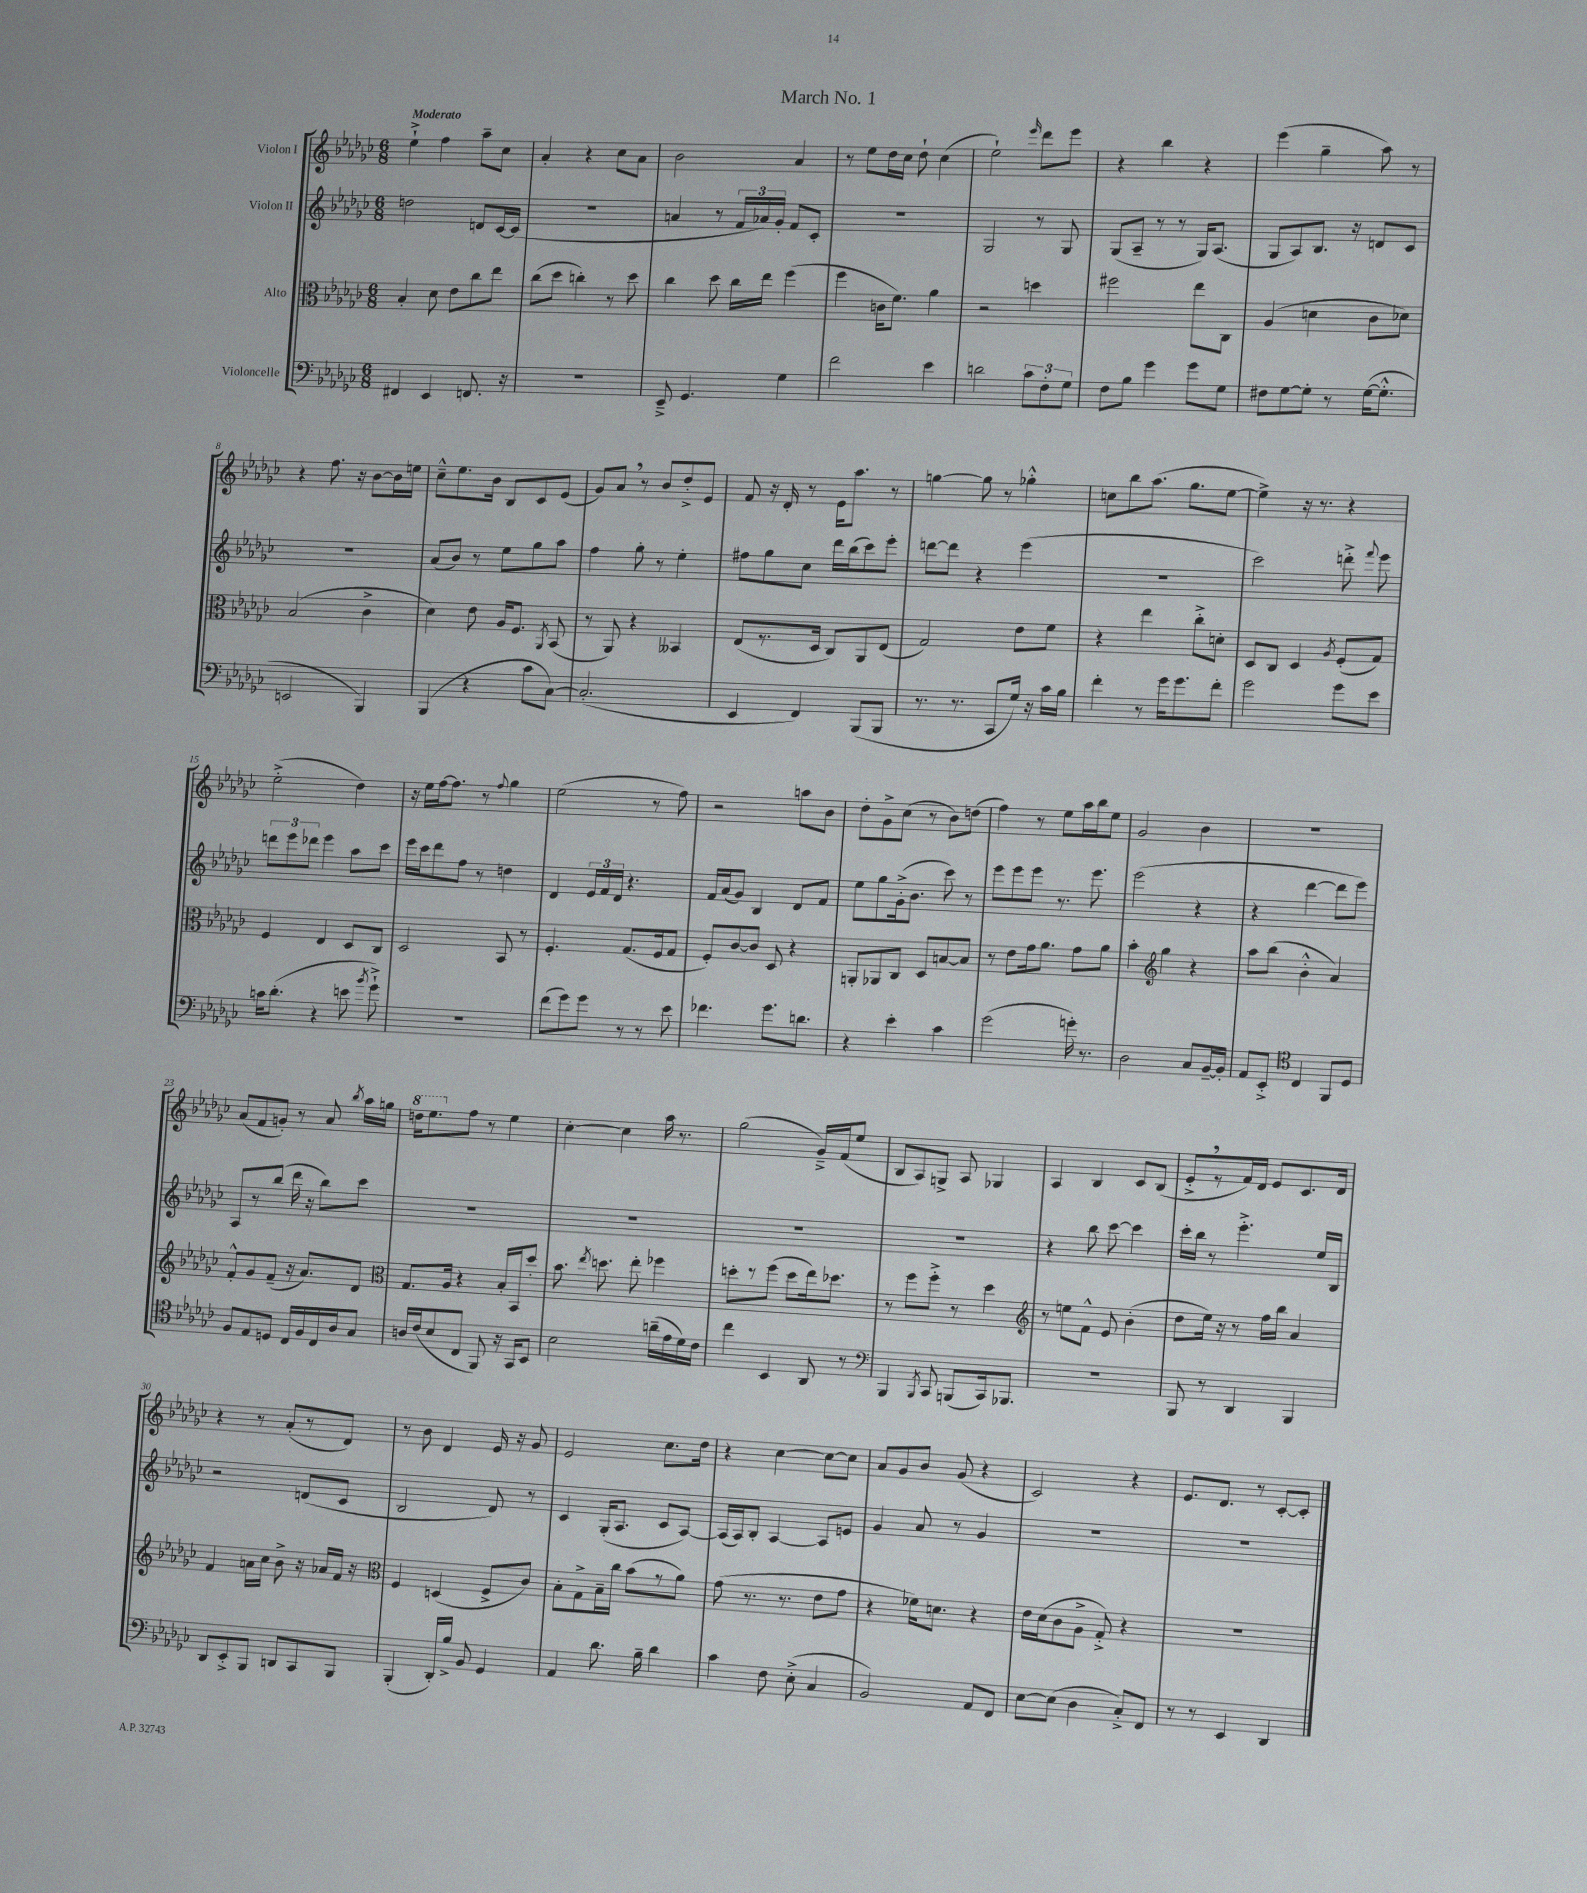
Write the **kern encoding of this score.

**kern	**kern	**kern	**kern
*part4	*part3	*part2	*part1
*staff4	*staff3	*staff2	*staff1
*I"Violoncelle	*I"Alto	*I"Violon II	*I"Violon I
*clefF4	*clefC3	*clefG2	*clefG2
*k[b-e-a-d-g-c-]	*k[b-e-a-d-g-c-]	*k[b-e-a-d-g-c-]	*k[b-e-a-d-g-c-]
*M6/8	*M6/8	*M6/8	*M6/8
=1	=1	=1	=1
!	!	!	!LO:TX:a:B:t=Moderato
4FF#X/	4B-'/	2ddn\	4ee-`^\
4EE-/	8d-\	.	4ff\
.	8e-\L	.	.
8.FFn/	8cc-\	8dn/L	8aa-~\L
.	8ee-\J	[16c-/L	8cc-\J
16r	.	(16c-/JJ]	.
=2	=2	=2	=2
2.r	(8cc-\L	2.r	4a-'/
.	8dd-\J	.	.
.	4ccn'\)	.	4r
.	8r	.	8cc-\L
.	8dd-\	.	8a-\J
=3	=3	=3	=3
8EE-~^/	4cc-\	4an/	2b-\
4.GG-/	.	.	.
.	8dd-\	8r	.
.	16cc-\LL	24f/LL	.
.	.	24a-X/)	.
.	16ee-\JJ	.	.
.	.	24g-'/JJ	.
4G-\	(4ff\	8f/L	4a-/
.	.	8c-'/J	.
=4	=4	=4	=4
2f\	4ff\	2.r	8r
.	.	.	8ee-\L
.	16cn\KL	.	16dd-\L
.	8.f\J)	.	16cc-\JJ
.	.	.	8dd-`\
4e-\	4a-\	.	(4cc-\
=5	=5	=5	=5
2dn\	2r	2G-/	2ee-`\)
.	.	.	16qqeee-/
12c-\L	4ddn\	8r	8ddd-\L
12F'\	.	.	.
.	.	8G-/	8eee-\J
12G-\J	.	.	.
=6	=6	=6	=6
8F\L	2ff#X\	(8G-/L	4r
8B-\J	.	8A-~/J	.
4g-\	.	8r	4bb-\
.	.	8r	.
8g-\L	8ee-\L	16G-/KL)	4r
.	.	(8.A-/J	.
8G-\J	8C-\J	.	.
=7	=7	=7	=7
8F#X\L	(4A-/	8G-/L	(4eee-\
[8G-\	.	8A-/)	.
8G-'\J]	4dn\	8.B-/J	4gg-~\
8r	.	.	.
.	.	16r	.
([16G-\KL	8c-\L	8dn/L	8aa-\)
8.G-'^^\J]	.	.	.
.	8d-X\J)	8c-/J	8r
!!LO:LB:g=z
=8	=8	=8	=8
2EEn/	(2B-/	2.r	4r
.	.	.	8.ff\
.	.	.	16r
4BBB-/)	4c-^\	.	[8b-\L
.	.	.	16b-\L]
.	.	.	16een\JJ
=9	=9	=9	=9
(4BBB-/	4d-\)	(8a-/L	8cc-~^^\L
.	.	8b-/J)	8.ee-\
4r	8e-\	8r	.
.	.	.	16b-\Jk
.	16A-/KL	8ee-\L	8B-/L
.	8.F/J	.	.
8c-\L	.	8gg-\	8c-/
.	8qAA-/	.	.
[8C-\J)	(8BB-/	8aa-\J	(8e-/J
=10	=10	=10	=10
(2.C-'/]	8r	4ff\	8g-/L)
.	8AA-/)	.	8a-,/J
.	4r	8gg-'\	8r
.	.	8r	8b-/L
.	4BB--X/	4ee-'\	8dd-'^/
.	.	.	8e-/J
=11	=11	=11	=11
4EE-/	(8E-/L	8ff#X\L	8f/
.	8.r	8gg-\	16r
.	.	.	16d-'/
4FF/)	.	8cc-\J	8r
.	16D-/Jk	.	.
.	8C-/L)	16ddd-\LL	16e-\KL
.	.	(16bb-\J	8.aa-\J
(8BBB-/L	8AA-/	8ccc-\)	.
8BBB-/J	(8E-/J	8eee-'\J	8r
=12	=12	=12	=12
8.r	2G-/)	[8dddn\L	[4ggn\
.	.	8ddd\J]	.
8.r	.	.	.
.	.	4r	8gg\]
8CC-/L	.	.	8r
16G-/Jk)	8e-\L	(4eee-\	4gg-X'^^\
16r	.	.	.
16c-\LL	8f\J	.	.
16B-\JJ	.	.	.
=13	=13	=13	=13
4f'\	4r	2.r	8ccn\L
.	.	.	8bb-\
8r	4ee-\	.	(8.aa-\J
16g-\KL	.	.	.
8.g-\	.	.	8.gg-\L
.	8cc-'^\L	.	.
8f'\J	8dn'\J	.	[8ee-\J
=14	=14	=14	=14
2g-\	8D-/L	2ccc-\)	4ee-^\])
.	8C-/J	.	.
.	4D-/	.	16r
.	.	.	8.r
.	8qA-/	.	.
8g-\L	(8F'/L	8dddn'^\	4r
.	.	8qqfff/	.
8e-\J	8G-/J)	8eee-\	.
!!LO:LB:g=z
=15	=15	=15	=15
16cn\KL	4F/	12dddn\L	(2ee-'^\
(8.d-'\J	.	.	.
.	.	12eee-\	.
.	.	12ddd-X\J	.
4r	4E-/	4eee-\	.
8en\	8D-/L	8aa-\L	4dd-\)
8qb-/	.	.	.
8g-`^\)	8C-/J	8ccc-\J	.
=16	=16	=16	=16
2.r	2D-/	16eee-\LL	16r
.	.	16ccc-\J	16ee-\LL
.	.	8ddd-\	[16ff\J
.	.	.	8.ff\J]
.	.	8ff\J	.
.	.	8r	8r
.	.	.	8qqff/
.	8BB-/	4ddn\	4gg-\
.	8r	.	.
=17	=17	=17	=17
(8f\L	4.F'/	4d-/	(2ee-\
8g-\)	.	.	.
8g-\J	.	24e-/LL	.
.	.	24f/	.
.	.	24d-/JJ	.
8r	(8.G-/L	4.r	.
8r	.	.	8r
.	16F/k	.	.
8e-\	8G-/J	.	8ff\)
=18	=18	=18	=18
4.f-X\	8F'/L)	16f/LL	2r
.	.	(16a-/J	.
.	[8c-/	8g-/J)	.
.	8c-/J]	4B-/	.
8.g-\L	8D-/	.	.
.	4r	8d-/L	8aan\L
8.dn\J	.	.	.
.	.	8f/J	8b-\J
=19	=19	=19	=19
4r	8AAn'/L	8ee-\L	8dd-'\L
.	8AA-X/	8gg-\	8g-^\
4e-'\	8C-/J	(16g-'^\k	(8cc-\J
.	.	8.b-\J	.
.	8D-/L	.	8r
4c-\	[8Bn/	8ccc-\)	8b-\L)
.	8B/J]	8r	(8ddn\J
=20	=20	=20	=20
(2g-\	8r	8eee-\L	4ff\)
.	8e-\L	8eee-\	.
.	16g-\k	8eee-\J	8r
.	8.a-\J	.	.
.	.	8.r	8ee-\L
16gn'\)	8g-\L	.	16aa-\L
8.r	.	8.eee-\	16bb-\J
.	8a-\J	.	8ee-\J
=21	=21	=21	=21
2D-\	4b-'\	(2eee-\	2g-/
*	*clefG2	*	*
.	4gg-\	.	.
8C-/L	4r	4r	4b-\
[16BB-~/L	.	.	.
16BB-'/JJ]	.	.	.
=22	=22	=22	=22
8AA-/L	8aa-\L	4r	2.r
8EE-'^/J	(8bb-\J	.	.
*clefC4	*	*	*
4C-/	4b-'^^\	[4ddd-\	.
8FF/L	4a-/)	8ddd-\L]	.
8D-/J	.	8eee-\J)	.
!!LO:LB:g=z
=23	=23	=23	=23
8F/L	8f'^^/L	8A-/L	(8a-/L
8E-/	8g-/	8r	8f/
8Dn/J	(8f~/J	(8bb-/J	8gn'/J)
16C-/LL	16r	16ddd-\	8r
16F/	8.a-/L)	16r	.
16C-/	.	8bb-\L)	8a-/
16A-/J	.	.	.
.	.	.	8qbb-/
8G-/J	8d-/J	8ccc-\J	16aa-\LL
.	.	.	16ggn\JJ
=24	=24	=24	=24
*	*clefC3	*	*
*	*	*	*8va
16An/LL	8.G-/L	2.r	16dddn\KL
(16c-/J	.	.	8.eee-\
8B-/	.	.	.
.	16A-/Jk	.	.
*	*	*	*X8va
8C-/J	4r	.	8ff\J
8FF/)	.	.	8r
16r	16B-'/LL	.	4ee-\
16GG-/KL	16BB-/J	.	.
8BB-/J	8dd-'/J	.	.
=25	=25	=25	=25
2B-\	8.b-\	2.r	[4cc-'\
.	8qee-/	.	.
.	8.ddn\	.	.
.	.	.	4cc-\]
.	8ee-'\	.	.
(16an~\LL	4ff-X\	.	16aa-\
16e-\	.	.	8.r
16d-\)	.	.	.
16c-\JJ	.	.	.
=26	=26	=26	=26
4cc-\	8ddn'\L	2.r	(2gg-\
.	8r	.	.
4BB-/	(8ff\J	.	.
.	8dd\L	.	.
8AA-/	16ee-\k)	.	16g-~^/LL)
.	8.dd-X\J	.	(16f/J
8r	.	.	8ee-/J
=27	=27	=27	=27
*clefF4	*	*	*
4BBB-/	8r	2.r	8B-/L
.	8ff\L	.	8A-/)
8qBBB-/	.	.	.
8CC-/	8ff'^\J	.	8Gn^/J
(8BBBn/L	8r	.	8A-/
16CC-/k)	4dd-\	.	4G-X/
8.BBB-X/J	.	.	.
=28	=28	=28	=28
*	*clefG2	*	*
2.r	8r	4r	4A-/
.	8een\L	.	.
.	8f^^\J	8bb-\	4B-/
.	8e-/	[8ccc-\	.
.	(4b-'\	4ccc-\]	8c-/L
.	.	.	(8B-/J
=29	=29	=29	=29
8BBB-/	8dd-\L	16ccc-'\LL	8e-'^,/L
.	.	16bb-\JJ	.
8r	16ee-\Jk)	8r	8r
.	16r	.	.
4DD-/	8r	4.eee-'^\	16f/L)
.	.	.	16d-/JJ
.	16ff\LL	.	8e-/L
.	16bb-\JJ	.	.
4BBB-/	4a-/	.	8.c-/
.	.	16ee-/LL	.
.	.	16B-/JJ	16d-/Jk
!!LO:LB:g=z
=30	=30	=30	=30
8DD-/L	4f/	2r	4r
8EE-'^/	.	.	.
8BBB-/J	16an\LL	.	8r
.	16cc-\JJ	.	.
8DDn/L	8b-^\	.	(8a-'/L
8CC-/	16r	(8dn/L	8r
.	16a-X/LL	.	.
8BBB-/J	16f/JJ	8c-/J	8d-/J)
.	16r	.	.
=31	=31	=31	=31
*	*clefC3	*	*
(4BBB-'/	4F/	2B-/	8r
.	.	.	8b-\
16DD-'/LL)	(4Dn/	.	4d-/
16B-^/JJ	.	.	.
8BB-/	.	.	.
4GG-/	8F^/L	8d-/)	16e-/
.	.	.	16r
.	8c-/J)	8r	8g-/
=32	=32	=32	=32
4AA-/	8B-'\L	4c-/	2e-/
.	8G-^\	.	.
8.d-\	16B-~\L	(16G-'/KL	.
.	16cc-\JJ	8.A-/J	.
.	(8b-\L	.	.
16B-~\	.	.	.
4d-\	8r	8c-/L	8.cc-\L
.	8a-\J)	[8A-/J)	.
.	.	.	16dd-\Jk
=33	=33	=33	=33
4c-\	(8g-\	(16A-/LL]	4r
.	.	16A-/J)	.
.	8.r	8B-'/J	.
8F\	.	[4A-/	[4cc-\
.	8.r	.	.
(8E-'^\	.	.	.
4C-/	8e-\L	8A-/L]	8cc-\L_
.	8g-\J	8en/J	8cc-\J]
=34	=34	=34	=34
2BB-/)	4r	4g-/	8a-/L
.	.	.	8g-/
.	16f-X\KL)	8a-/	8b-/J
.	8.dn\J	.	.
.	.	8r	(8g-/
8AA-/L	4r	4g-/	4r
8FF/J	.	.	.
=35	=35	=35	=35
[8E-\L	16e-\LL	2.r	2c-/)
.	(16d-\J	.	.
(8E-\J]	8c-\	.	.
4D-\	8A-^\J	.	.
.	8G-'^/)	.	.
8C-'^/L)	4r	.	4r
8FF/J	.	.	.
=36	=36	=36	=36
8r	2.r	2.r	8.e-/L
8r	.	.	.
.	.	.	8.d-/J
4EE-/	.	.	.
.	.	.	8r
4DD-/	.	.	[8c-'/L
.	.	.	8c-'/J]
==	==	==	==
*-	*-	*-	*-
